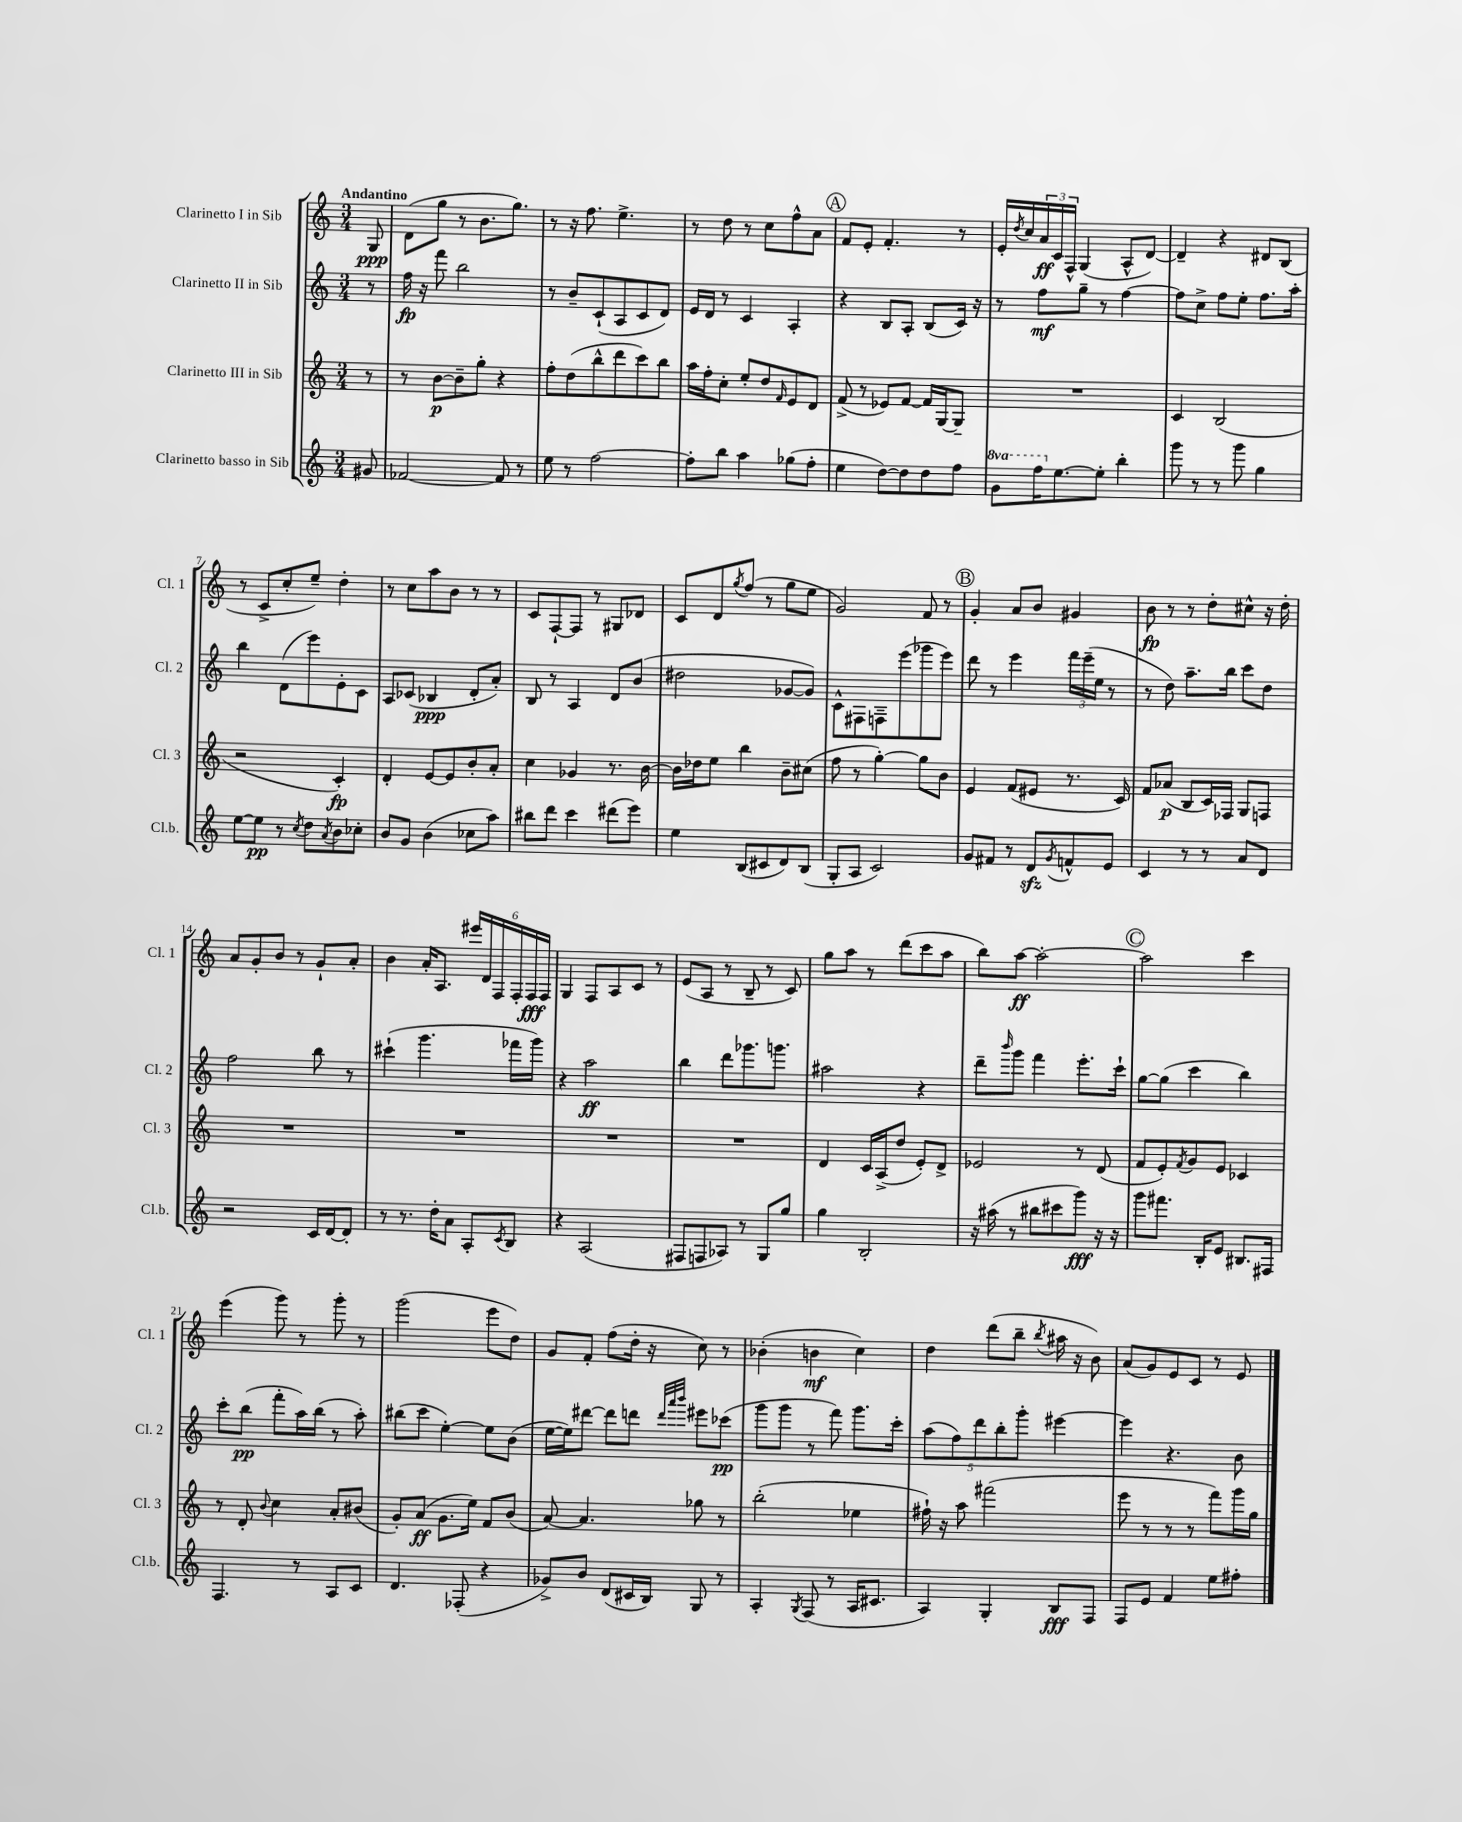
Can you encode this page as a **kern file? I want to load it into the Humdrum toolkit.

**kern	**kern	**kern	**kern
*staff4	*staff3	*staff2	*staff1
*clefG2	*clefG2	*clefG2	*clefG2
*k[]	*k[]	*k[]	*k[]
*M3/4	*M3/4	*M3/4	*M3/4
8g#/	8r	8r	8G/
=	=	=	=
[2f-/	8r	16ff\	(8d\L
.	.	16r	.
.	[8b\L	8fff\	8gg\J
.	8b~\]	2bb\	8r
.	8gg'\J	.	8.b\L
8f-/]	4r	.	.
.	.	.	8.gg\J)
8r	.	.	.
=	=	=	=
8ee\	8ff'\L	8r	8r
8r	(8dd\	8b~/L	16r
.	.	.	8.ff\
[2ff\	8bb^^\	(8c`/	.
.	8ddd\	8A/	4.ee^\
.	8ccc\)	8c/	.
.	8bb\J	8d/J)	.
=	=	=	=
8ff'\]L	16aa\LL	16e/LL	8r
.	16ff'\J	16d/JJ	.
8bb\J	8cc'\J	8r	8dd\
4aa\	8ee'/L	4c/	8r
.	8dd/	.	8cc\L
.	16qqf/	.	.
(8gg-\L	8e/	4A'/	8ff^^\
8ff'\J	8d/J	.	8a\J
=	=	=	=
4ee\	(8f^/	4r	8f/L
.	8r	.	8e'/J
[8dd\L)	8e-/L)	8B/L	4.f'/
8dd\]	[8f/J	8A'/J	.
8dd\	16f/]LL	(8B/L	.
.	[16G/J	.	.
8ff\J	8G~/]J	16c/Jk)	8r
.	.	16r	.
=	=	=	=
8gg\L	2.r	8r	16e'/LL
.	.	.	8qdd/
.	.	.	16cc/
16fff\K	.	8ff\L	24a/
.	.	.	24c/
[8.ee\	.	.	.
.	.	.	24F^^/JJ
.	.	8gg~\J	(4G/
8ee'\]J	.	8r	.
4bb'\	.	[4ff\	8A^^/L
.	.	.	[8d/J)
=	=	=	=
8ggg\	4c/	8ff\]L	4d~/]
8r	.	8cc^\J	.
8r	(2B/	8ff\L	4r
8ggg\	.	8ee'\J	.
4gg\	.	8.ff\L	8d#/L
.	.	.	(8B/J
.	.	16aa'\Jk	.
=	=	=	=
[8ee\L	2r	4bb\	8r
8ee\]J	.	.	8c^/L
8r	.	(8d\L	8cc'/
8qcc/	.	.	.
8dd\L	.	8eee\)	8ee~/J)
8qa/	.	.	.
8b\	4c'/)	8e'\	4dd'\
8cc-'\J	.	8c\J	.
=	=	=	=
8b/L	4d'/	8A/L	8r
8g/J	.	(8c-/J	8cc\L
(4b\	[8e/L	4B-/	8aa\
.	8e/]	.	8b\J
8cc-\L	8b'/	8d'/L	8r
8aa\J)	8a'/J	8a'/J)	8r
=	=	=	=
8bb#\L	4cc\	8B/	8c/L
8ddd\J	.	8r	[8F`/
4ccc\	4g-/	4A/	8F/]J
.	.	.	8r
(8ddd#\L	8.r	8d/L	8G#/L
8eee\J)	.	(8b/J	8d-/J
.	[16b\	.	.
=	=	=	=
4ee\	16b\]LL	2dd#\	8c/L
.	16dd-\J	.	.
.	8ee\J	.	8d/
.	.	.	8qgg/
(8B/L	4bb\	.	(8ff/J
8c#/	.	.	8r
8d/)	8b~\L	[8g-/L	8gg\L
(8B/J	(8cc#\J	8g-/]J)	8ee\J
=	=	=	=
8G'/L	8ff\	8c^^\L	2g/)
8A/J	8r	8F#\	.
2c/)	[4gg'\)	8F~\	.
.	.	(8eee\	.
.	8gg\]L	8ggg-\	8f/
.	8b\J	8eee\J)	8r
=	=	=	=
8g/L	4e/	8ddd\	4g'/
8f#/J	.	8r	.
8r	(8f/L	4eee\	8a/L
8d/L	8e#/J	.	8b/J
8qg/	.	.	.
8f^^/	8.r	24fff\LL	4g#/
.	.	(24eee~\	.
.	.	24ee\JJ	.
8e/J	.	8r	.
.	16c/)	.	.
=	=	=	=
4c/	8f/L	8r	8b\
.	(8a-/J	8dd\)	8r
8r	8B/L	8.aa~\L	8r
8r	16c/L)	.	8dd'\L
.	16F-/JJ	16bb\Jk	.
8a/L	8G/L	8ccc\L	8cc#^^\J
8d/J	8F/J	8dd\J	16r
.	.	.	16dd'\
=	=	=	=
2r	2.r	2ff\	8a/L
.	.	.	8g'/
.	.	.	8b/J
.	.	.	8r
16c/LL	.	8bb\	8g`/L
[16d/J	.	.	.
8d'/]J	.	8r	8a'/J
=	=	=	=
8r	2.r	(4ccc#`\	4b\
8.r	.	.	.
.	.	4.ggg\	16a'/LK
16dd'\LK	.	.	8.A/J
8a\J	.	.	.
8A'/L	.	.	24eee#/LL
.	.	.	24d/
.	.	.	24F/
8qc/	.	.	.
8B/J	.	16fff-\LL	24F'/
.	.	.	24F/
.	.	16ggg\JJ)	.
.	.	.	24F/JJ
=	=	=	=
4r	2.r	4r	4G/
(2A/	.	2aa\	8F/L
.	.	.	8A/
.	.	.	8c/J
.	.	.	8r
=	=	=	=
8F#/L	2.r	4bb\	(8e/L
8F/	.	.	8A/J
8A-/J)	.	8ddd\L	8r
8r	.	8.ggg-\	8B~/
8G/L	.	.	8r
.	.	8.ggg\J	.
8gg/J	.	.	8c/)
=	=	=	=
4gg\	4d/	2aa#\	8gg\L
.	.	.	8aa\J
2B'/	16c/LL	.	8r
.	(16A^/J	.	.
.	8dd/J	.	(8ddd\L
.	8e'/L)	4r	8ccc\
.	8d^/J	.	8aa\J
=	=	=	=
16r	2e-/	8ddd~\L	8bb\L)
(16aa#\	.	.	.
.	.	16qqbbb/	.
8r	.	8ggg\J	[8aa\J
8bb#\L	.	4fff\	2aa'\_
8ccc#\	.	.	.
8ggg\J)	8r	8.eee'\L	.
16r	(8d/	.	.
16r	.	16ccc`\Jk	.
=	=	=	=
8ggg\L	8f/L	[8gg\L	2aa\]
8.fff#\J	8e'/)	(8gg\]J	.
.	8qf/	.	.
.	8g/	4ccc\	.
16B'/LK	.	.	.
8e/J	8e/J	.	.
8.B#/L	4c-/	4bb\)	4ccc\
16F#/Jk	.	.	.
=	=	=	=
4.F/	8r	8ccc'\L	(4eee\
.	8d'/	(8bb\J	.
.	8qqb/	.	.
.	4cc\	8fff'\L	8ggg\)
8r	.	16aa\L)	8r
.	.	(16bb\JJ	.
8A/L	8a'/L	8r	8ggg'\
8c/J	(8b#/J	8aa'\)	8r
=	=	=	=
4.d/	8g'/L)	(8bb#\L	(2ggg\
.	(8a/J	8ccc\J	.
.	8.g\L	[4ee'\)	.
(8F-'/	.	.	.
.	16ee\Jk)	.	.
4r	8f/L	8ee\]L	8eee\L
.	(8b/J	(8b\J	8dd\J)
=	=	=	=
8g-^/L)	[8a/)	[16ee\LL	8g/L
.	.	16ee\]J)	.
8b/J	4.a/]	[8ddd#\J	8f'/J
(8d/L	.	8ddd#\]L	(8ff\L
16c#/L	.	8ddd\J	16dd'\Jk
16B/JJ)	.	.	16r
.	.	32qqddd/LLL	.
.	.	32qqaaa/	.
.	.	32qqbbb/JJJ	.
8G/	8gg-\	8eee#\L	8cc\)
8r	8r	(8ccc-\J	8r
=	=	=	=
4A'/	(2bb'\	8ggg\L	(4b-'\
.	.	8ggg\J	.
8qG/	.	.	.
(8F/	.	8r	4b\
8r	.	8fff\)	.
16A/LK	4ee-\	8.ggg\L	4cc\)
8.c#/J	.	.	.
.	.	16ccc'\Jk	.
=	=	=	=
4A/)	16ff#`\)	(10aa\L	4dd\
.	16r	.	.
.	.	10ff\)	.
.	8aa\	.	.
.	.	10ddd\	.
4G'/	(2fff#\	.	(8ddd\L
.	.	10bb'\	.
.	.	.	8bb~\J
.	.	10ggg'\J	.
.	.	.	8qbb/
8B/L	.	[4eee#\	16aa#\
.	.	.	16r
8F/J	.	.	8b\)
=	=	=	=
8F/L	8eee\	4eee#\]	(8a/L
8e/J	8r	.	8g/)
4f/	8r	4.r	8e/
.	8r	.	8c/J
8ee\L	8fff\L)	.	8r
8ff#'\J	16ggg\L	8b\	8e/
.	16gg\JJ	.	.
==	==	==	==
*-	*-	*-	*-
